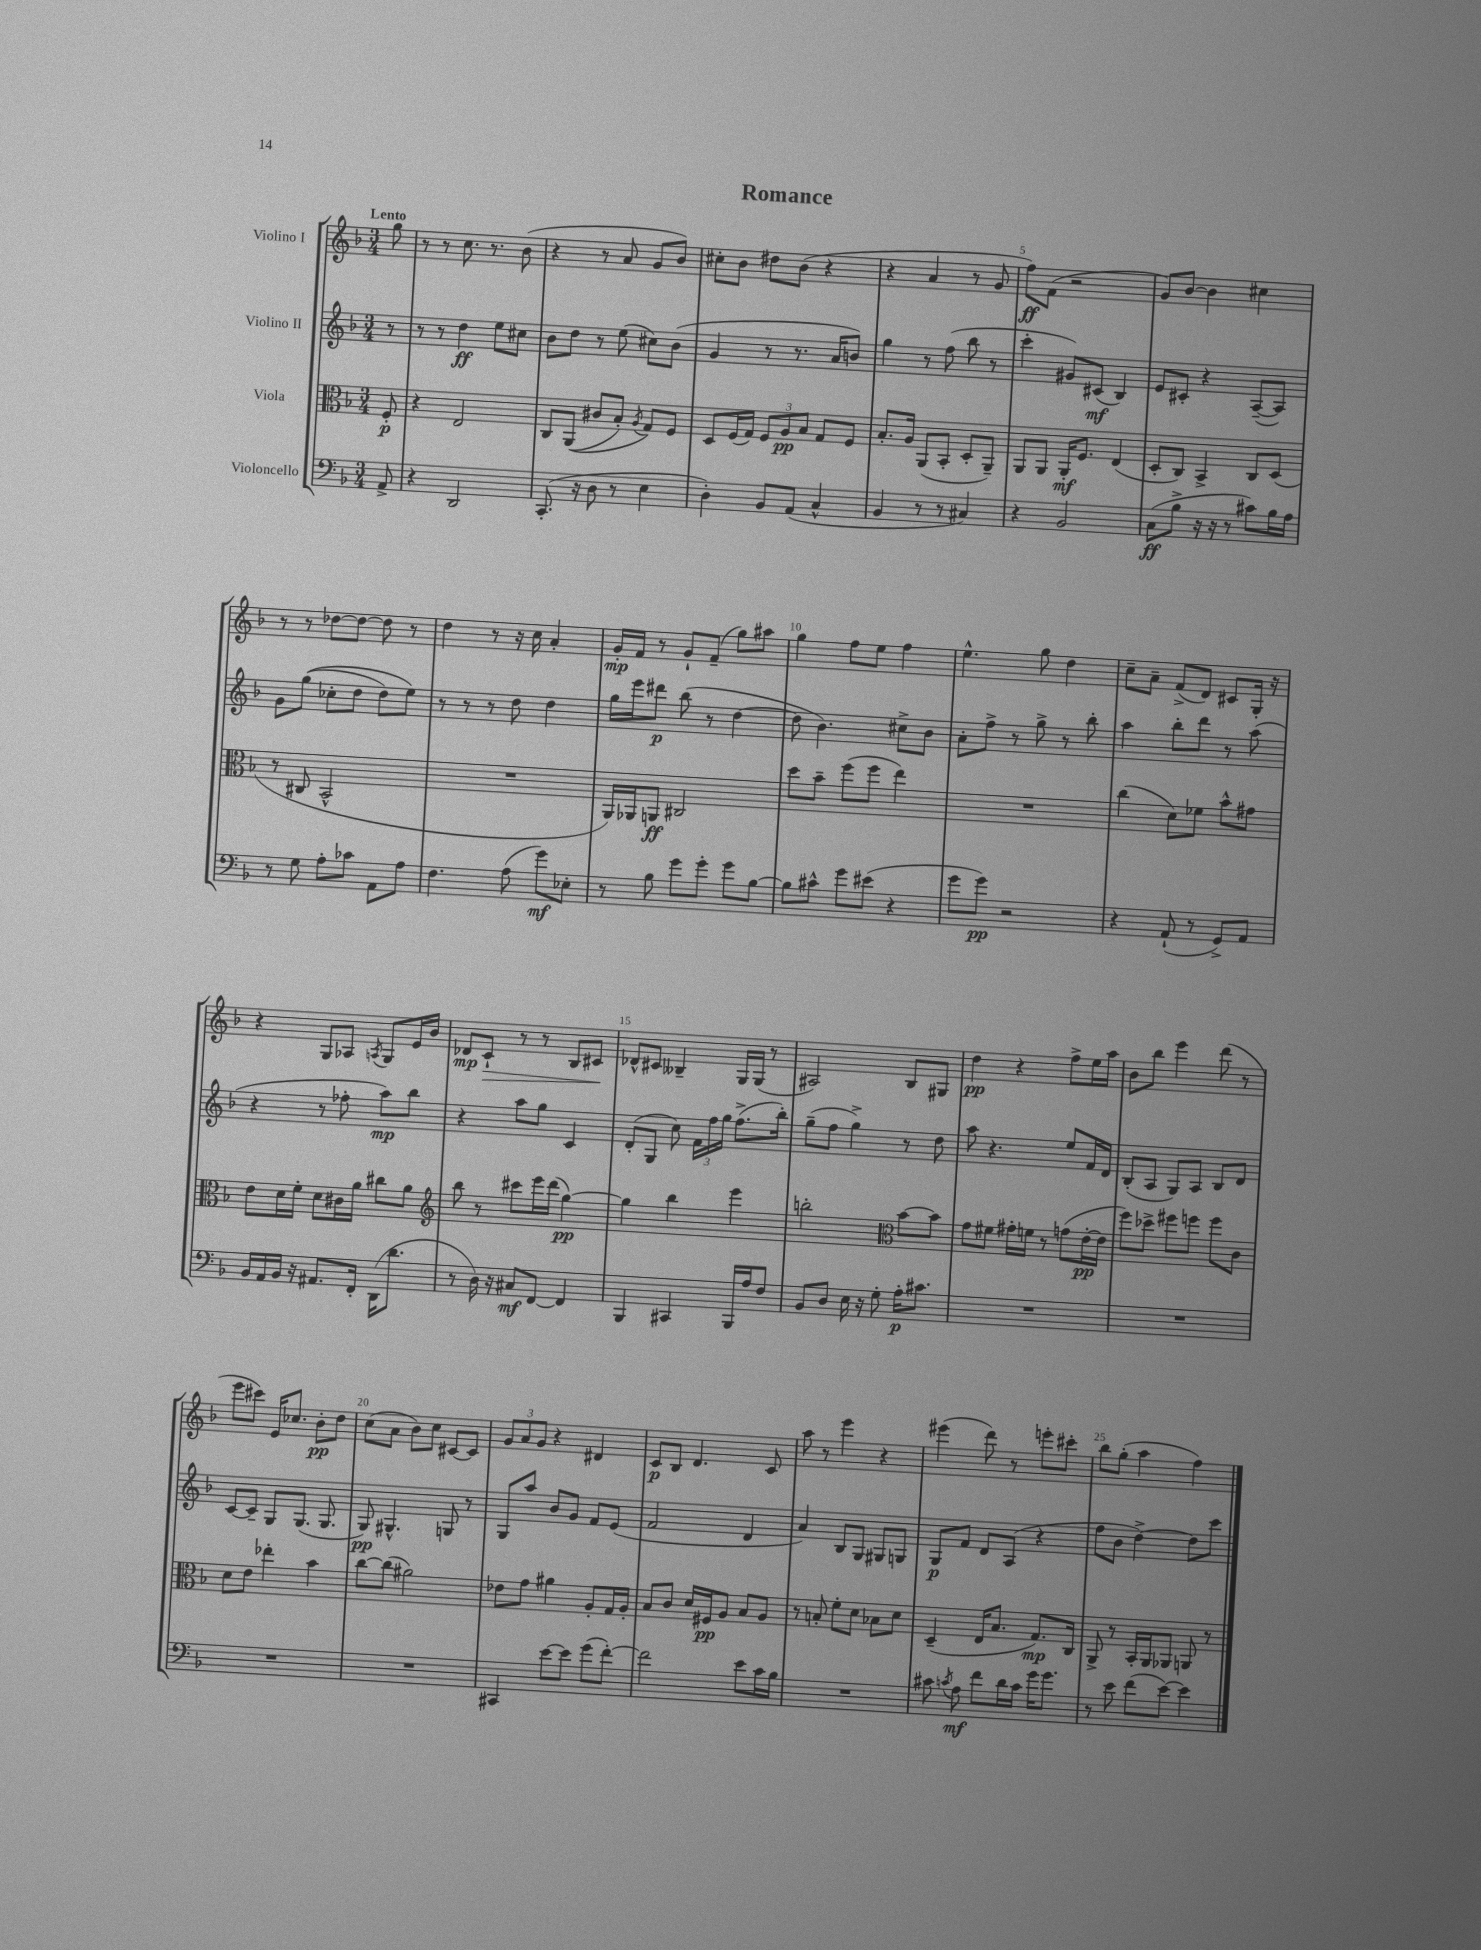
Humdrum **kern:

**kern	**kern	**kern	**kern
*staff4	*staff3	*staff2	*staff1
*clefF4	*clefC3	*clefG2	*clefG2
*k[b-]	*k[b-]	*k[b-]	*k[b-]
*M3/4	*M3/4	*M3/4	*M3/4
8AA^/	8F'/	8r	8gg\
=	=	=	=
4r	4r	8r	8r
.	.	8r	8r
2DD/	2E/	4dd\	8.cc\
.	.	.	8.r
.	.	8ee\L	.
.	.	8cc#\J	(8b-\
=	=	=	=
(8.CC'/	8C/L	8b-\L	4r
.	&((8AA/J	8dd\J	.
16r	.	.	.
8D\	8c#/L	8r	8r
8r	8B-'/J)	(8ee\	8a/
.	8qA/	.	.
4E\	8G/L&)	8cc#\L)	8g/L
.	8F/J	(8b-\J	8b-/J)
=	=	=	=
4D'\)	8D/L	4g/	8cc#'\L
.	(16F/L	.	8b-\J
.	16G/JJ)	.	.
8BB-/L	12F/L	8r	8dd#\L
.	12A/	.	.
(8AA/J	.	8.r	(8b-\J
.	12B-/J	.	.
4C^^/	8G/L	.	4r
.	.	16a/LK	.
.	8F/J	8b/J)	.
=	=	=	=
4BB-/	8.B-'/L	4gg\	4r
.	16A/Jk	.	.
8r	(8AA/L	8r	4a/
8r	8BB-'/J	(8ff\	.
4C#/)	8D'/L	8bb-\	8r
.	8AA~/J)	8r	8g/
=	=	=	=
4r	8AA/L	4ccc'\	8ff\L)
.	8AA/J	.	(8f\J
2BB-/	16AA'/LK	8g#/L)	2r
.	8.F/J	.	.
.	.	(8c#/J	.
.	(4E/	4B-/)	.
=	=	=	=
(8C\L	8D'/L	8e/L	8g/L)
8B-^\J	8C/J)	8c#'/J	[8b-/J
16r	4BB-^/	4r	4b-\]
16r	.	.	.
8r	.	.	.
8c#\L)	8C/L	([8A~/L	4cc#\
16B-\L	(8D/J	8A/]J)	.
16A\JJ	.	.	.
=	=	=	=
8r	8r	8g\L	8r
8G\	8C#/	&((8gg\J	8r
8A'\L	2BB-^^/	8cc-'\L	[8dd-\L
8c-\J	.	8dd\J	8dd-\_J
8AA\L	.	8dd\L)	8dd-\]
8A\J	.	8ee\J&)	8r
=	=	=	=
4.F\	2.r	8r	4dd\
.	.	8r	.
.	.	8r	8r
(8A\	.	8dd\	16r
.	.	.	16cc\
8g\L)	.	4dd\	4a'/
8E-'\J	.	.	.
=	=	=	=
8r	16AA/LL)	16gg\LL	16g'/LL
.	16AA-/J	16eee\J	16f/JJ
8B-\	8AA/J	8ddd#\J	8r
8g\L	2C#/	(8bb-\	8g`/L
8g'\J	.	8r	(8f~/J
8g\L	.	[4dd\	8gg\L)
[8B-\J	.	.	8aa#\J
=	=	=	=
8B-\]L	8dd\L	8dd\]	4gg\
8c#^^\J	8b-~\J	4.b-\)	.
8g\L	(8ff\L	.	8ff\L
(8e#\J	8ff\J	.	8ee\J
4r	4ee\)	8cc#^\L	4ff\
.	.	8b-\J	.
=	=	=	=
8g\L	2.r	8a'\L	4.ee^^\
8g\J)	.	8ff^\J	.
2r	.	8r	.
.	.	8gg^\	8gg\
.	.	8r	4dd\
.	.	8bb-'\	.
=	=	=	=
4r	(4cc\	4aa\	8cc~\L
.	.	.	8a~\J
(8AA`/	8d\L)	8bb-'\L	(8f^/L
8r	8f-\J	8ddd\J	8d/J)
8GG^/L)	8b-^^\L	8r	8c#/L
8AA/J	8g#\J	(8aa\	16G'/Jk
.	.	.	16r
=	=	=	=
16BB-/LL	8e\L	4r	4r
16AA/	.	.	.
16BB-/JJ	16d\L	.	.
16r	16f'\JJ	.	.
8.AA#/L	8d\L	8r	8G/L
.	16c#\L	8ff-'\	8A-/J
16FF'/Jk	16a\JJ	.	.
.	.	.	8qA/
(16DD\LK	8cc#\L	8aa\L)	8G/L
8.d\J	.	.	.
.	8a\J	8bb-\J	16e/L
.	.	.	16b-/JJ
=	=	=	=
*	*clefG2	*	*
8r	8bb-\	4r	8d-/L
16D\)	8r	.	8c`/J
16r	.	.	.
8C#/L	8ccc#\L	8aa\L	8r
[8FF/J	16eee\L	8gg\J	8r
.	(16ddd\JJ	.	.
4FF/]	[4gg\)	4c/	8B-/L
.	.	.	8c#/J
=	=	=	=
4BBB-/	4gg\]	(8d'/L	8d-^^/L
.	.	8G/J	8c#/J
4CC#/	4bb-\	8cc\)	4B--~/
.	.	24f\LL	.
.	.	24ff\	.
.	.	24gg\JJ	.
16BBB-/LL	4eee\	(8.ff^\L	16G/LL
16A/J	.	.	(16G/JJ
8F/J	.	.	8r
.	.	16bb-'\Jk)	.
=	=	=	=
8BB-/L	2bb'\	(8gg~\L	2A#/)
8D/J	.	8ff\J	.
16E\	.	4gg^\)	.
16r	.	.	.
8G'\	.	.	.
*	*clefC3	*	*
16A'\LK	[8b-\L	8r	8B-/L
8.c#\J	.	.	.
.	8b-\]J	8dd\	8G#/J
=	=	=	=
2.r	8g\L	8aa\	4dd\
.	8f#\J	4.r	.
.	16g#'\LL	.	4r
.	16f\JJ	.	.
.	8r	.	.
.	(8g\L	8ee/L	8ff^\L
.	[16e'\L	16f/L	16ee\L
.	16e\]JJ	16d/JJ	16aa\JJ
=	=	=	=
2.r	8ff\L)	(8B-'/L	8b-\L
.	8dd-^\J	8A/J	8bb-\J
.	8ff#\L	8G/L)	4eee\
.	8ff\J	8A/J	.
.	8ff\L	8B-/L	(8ddd\
.	8c\J	8d/J	8r
=	=	=	=
2.r	8d\L	[8c/L	8eee\L
.	8e\J	8c~/]J	8ccc#\J)
.	4ee-'\	8G/L	16e/LK
.	.	.	8.cc-/J
.	.	(8.G/J	.
.	4b-\	.	8b-'\L
.	.	8.G/	.
.	.	.	8dd\J
=	=	=	=
2.r	[8cc\L	8G/)	(8cc\L
.	(8cc\]J	4.G#^^/	8a\J
.	2a#\)	.	8b-\L)
.	.	.	8cc\J
.	.	8G/	[8c#/L
.	.	8r	8c#/]J
=	=	=	=
4CC#/	8e-\L	8G/L	12g/L
.	.	.	12a/
.	8g\J	8aa/J	.
.	.	.	12g/J
[8e\L	4a#\	8b-/L	4r
8e\]J	.	8g/J	.
(8g\L	8A'/L	8f/L	4d#/
[8f'\J)	16G/L	(8e/J	.
.	16A'/JJ	.	.
=	=	=	=
2f\]	8B-/L	2f/	8c/L
.	8c/J	.	8B-/J
.	16d/LL	.	4.d/
.	16F#/J	.	.
.	8A/J	.	.
8e\L	8B-/L	4d/	.
16c\L	8A/J	.	8c/
16B-\JJ	.	.	.
=	=	=	=
2.r	8r	4a/)	8aa\
.	8B'/	.	8r
.	8f'\L	8B-/L	4eee\
.	8d\J	8G/J	.
.	8B-\L	8G#/L	4r
.	8d\J	8G/J	.
=	=	=	=
8c#\	(4D~/	8G/L	(4eee#\
8qc/	.	.	.
8A\	.	8f/J	.
8f\L	16E/LK	8d/L	8ddd\)
.	8.B-/J	.	.
16d\L	.	(8A/J	8r
16c\JJ	.	.	.
16g\LK	8.G/L)	4r	8eee'\L
8.g\J	.	.	.
.	.	.	8ccc#'\J
.	16C/Jk	.	.
=	=	=	=
8r	8AA^/	8ff\L	8bb-\L
8e\	8r	8b-\J	(8gg'\J
(8f\L	16BB-'/LL	[4dd^\)	4aa\
.	16AA/J	.	.
[8e\J)	8AA-/J	.	.
4e\]	8AA/	8dd\]L	4ff\)
.	8r	8ccc\J	.
==	==	==	==
*-	*-	*-	*-
